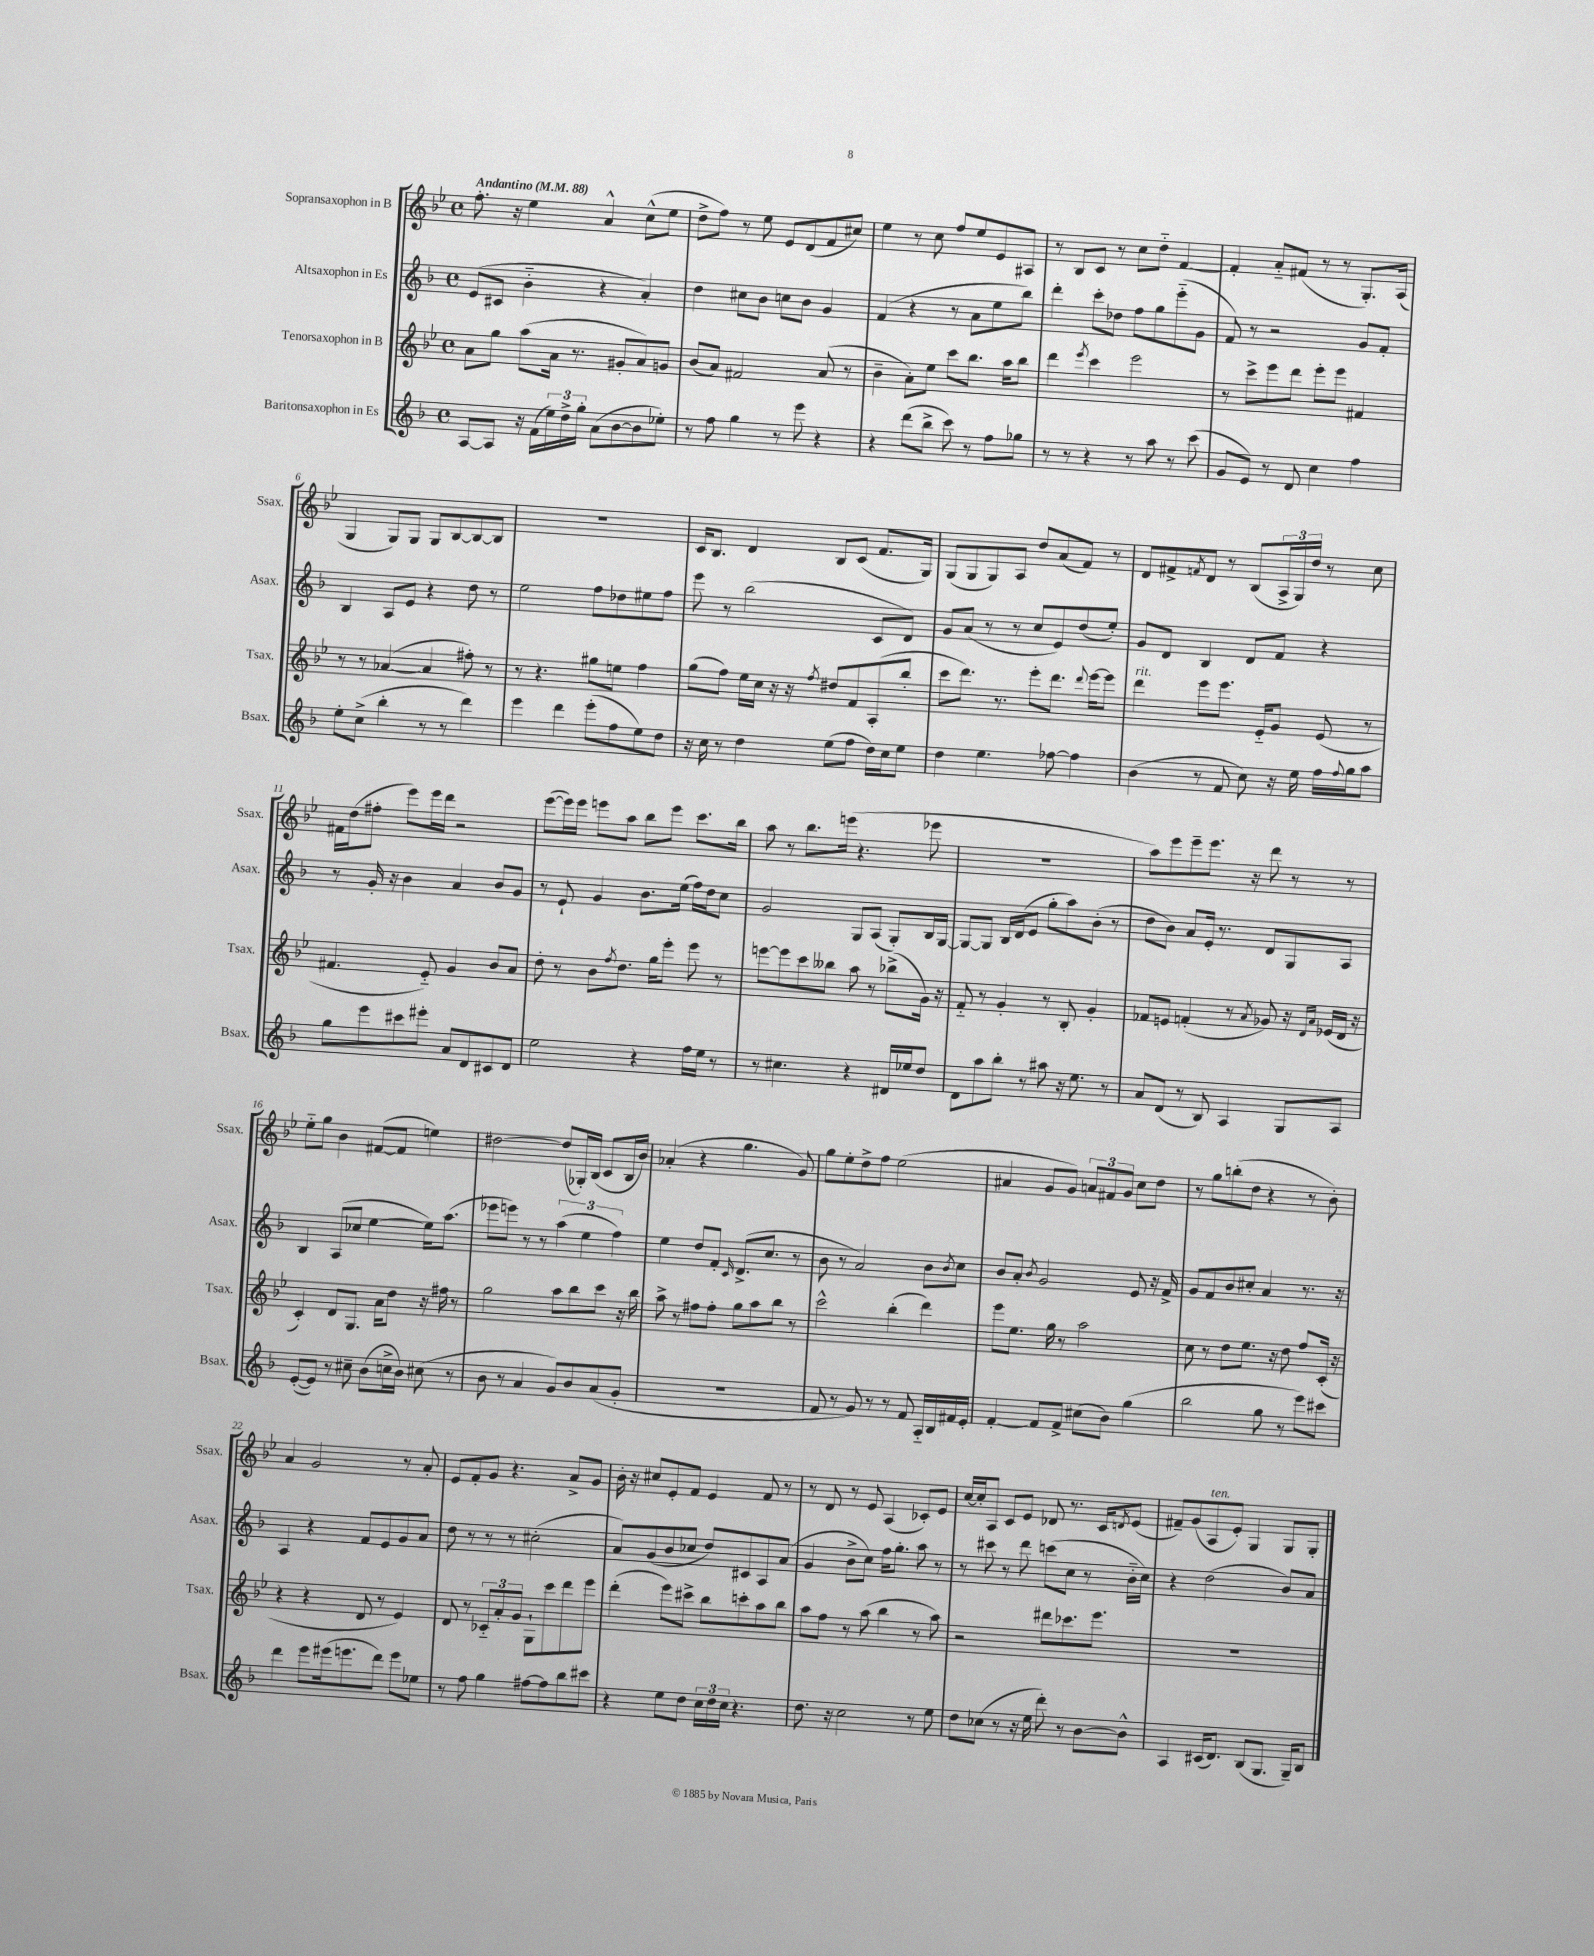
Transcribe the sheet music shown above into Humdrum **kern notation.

**kern	**kern	**kern	**kern
*staff4	*staff3	*staff2	*staff1
*clefG2	*clefG2	*clefG2	*clefG2
*k[b-]	*k[b-e-]	*k[b-]	*k[b-e-]
*M4/4	*M4/4	*M4/4	*M4/4
*met(c)	*met(c)	*met(c)	*met(c)
*MM88	*MM88	*MM88	*MM88
[8A	8a	(8e	8.ff'
8A]	8gg	8c#	.
.	.	.	16r
16r	(8aa	4b-'~	4ee-
(16f	.	.	.
24ee)	16a	.	.
24dd^	.	.	.
.	8.r	.	.
24gg'	.	.	.
(8a	.	4r	4a^^
[8b-	8g#'	.	.
8b-]	8a)	4a')	(8cc^^
8ee-')	8g	.	8ee-
=	=	=	=
8r	(8b-	4dd	8dd^
8ff	8a)	.	8ff)
4gg	2f#	8cc#	8r
.	.	8b-	8ee-
8r	.	8cc	8e-
8eee	.	8b-	(8d
4r	(8a	4g	8f
.	8r	.	8cc#)
=	=	=	=
4r	4b-~	(4f	4ee-
(8ddd	8a')	4r	8r
8bb-^	8ee-	.	8cc
8ccc)	8ccc	8r	8ff
8r	8.bb-	8a	8ee-
8ff	.	8ee	8e-
.	16aa	.	.
8gg-	8bb-	8bb-)	8A#
=	=	=	=
8r	4ddd	4ddd'	8r
8r	.	.	8B-
.	8qeee-	.	.
4r	4ccc	8ccc'	8c
.	.	8dd-	8r
8r	2eee-	8ff	8cc
8aa	.	8gg	8dd'~
8r	.	(8eee'~	[4f
(8ccc	.	8g	.
=	=	=	=
8g	8r	8f)	4f']
8e)	8ccc^	8r	.
8r	8eee-	2r	8a'~
8d	8ddd	.	(8f#
4cc	8eee-'	.	8r
.	8eee-	.	8r
4ff	4f#	8g	8.G')
.	.	8f'	.
.	.	.	(16A
=	=	=	=
8ee'	8r	4B-	4G
(8cc^	8r	.	.
4bb-'	([4a-	8A	8G)
.	.	8e	8G
8r	4a-]	4r	8G
8r	.	.	[8B-
4ddd)	8ff#')	8dd	8B-_
.	8r	8r	8B-]
=	=	=	=
4eee	8r	2ee	1r
.	4.r	.	.
4ddd	.	.	.
(8eee'	8gg#	8ff	.
8ff	8ee	8dd-	.
8ee)	4ff	8ee#	.
8dd	.	8ff	.
=	=	=	=
16r	(8gg	8eee	16c
16cc	.	.	8.B-
8r	8ff)	8r	.
4dd	16ee-	(2bb-	4d
.	16cc	.	.
.	16r	.	.
.	16r	.	.
.	8qff	.	.
(8ee	8dd#	.	8B-
8ff	8f	.	(8c
16dd)	(8A'	8c	8.f
16cc	.	.	.
8ee	8bb-'	8d)	.
.	.	.	16G)
=	=	=	=
4dd	8ccc	8g	(8G
.	8.ddd)	(8a	8G
4.ee	.	8r	8G)
.	8.r	.	.
.	.	8r	8A
.	8eee-'	8cc	8dd
[8ff-	8.ddd	8e)	(8a
4ff-]	.	(8dd	8f)
.	8qqddd	.	.
.	[16eee-	.	.
.	8eee-]	8ee')	8r
=	=	=	=
(4b-	4ddd	8g	8d
.	.	8d	8f#^
.	.	.	8qf
8r	8eee-	4B-	8d
8f	8.eee-	.	8r
8cc)	.	8d	(8B-
.	16e-'~	.	.
16r	8g	8f	24A^
.	.	.	24G)
16ee	.	.	.
.	.	.	24dd
16ff	(8e-	4r	8r
8qqff	.	.	.
16gg	.	.	.
8aa	8r	.	8cc
=	=	=	=
8gg	4.f#	8r	16f#
.	.	.	(16dd
8eee	.	16g'	8ff#'
.	.	16r	.
8ccc#	.	4b-	8eee-)
8eee#'	8e-'~)	.	16eee-
.	.	.	16ddd
8a	4g	4a	2r
8d	.	.	.
8c#	8b-	8b-	.
8d	8a	8g	.
=	=	=	=
2ee	8dd'	8r	([8eee-
.	8r	8e`	16eee-])
.	.	.	16eee-
.	8b-	4g	8eee
.	8qff	.	.
.	8.dd	.	8aa
4r	.	8.b-	8bb-
.	16gg	.	.
.	8eee-'	.	8eee
.	.	(16ee	.
16ff	8eee-	16ff)	8.ccc
16ee	.	16dd	.
8r	8r	8cc	.
.	.	.	16bb-
=	=	=	=
8r	[8eee	2g	8aa
4.cc#	8eee]	.	8r
.	8ccc	.	8.bb-
.	8bb--	.	.
.	.	.	(16eee
4r	8aa	8G	4.r
.	8r	(8A	.
16d#	(8bb-^	8G')	.
16ee-	.	.	.
8dd	16g)	16B-	8eee-
.	16r	[16G	.
=	=	=	=
8d	8f'~	8G_	1r
8aa	8r	8G]	.
8bb-'	4g'	16B-	.
.	.	(16d	.
8r	.	8e	.
8aa#	8r	8gg'	.
16r	8B-'	8aa)	.
8.ee	.	.	.
.	4g'	(8b-'	.
8r	.	8r	.
=	=	=	=
8a	8f-	8dd	8aa)
(8d	8e	8b-)	8eee-
8r	(4f'	8a	8eee-~
8B-)	.	16e'	8.eee-
.	.	8.r	.
4A	8r	.	.
.	.	.	16r
.	8qa	.	.
.	8g-)	8d	8ddd
8G	16r	8G	8r
.	16qqd	.	.
.	16qqa	.	.
.	(16e-	.	.
8A	16d	8A	8r
.	16r	.	.
=	=	=	=
([8e'	4c')	4B-	8ee-'~
8e])	.	.	8gg
8r	8d	(8A	4b-
8cc#~	8.G	8cc-	.
(8b-	.	[4ee	([8f#
.	16a	.	.
16cc^	8dd	.	8f#]
16b-)	.	.	.
(8cc#	16r	16ee])	4ee)
.	16ff#	(8.aa	.
8r	8r	.	.
=	=	=	=
8b-	2gg	8eee-	[2dd#
8r	.	8eee)	.
4a	.	8r	.
.	.	8r	.
8g)	8aa	(6aa	(8dd#]
8b-	8bb-	.	16G-')
.	.	6ee	.
.	.	.	(16B-
(8a	8ccc	.	8c
.	.	6ff)	.
8g'	16r	.	16B-
.	16bb-	.	16b-)
=	=	=	=
1r	8aa^	4ee	(4a-'
.	8r	.	.
.	8ff#	8dd	4r
.	8ff#'	8f'	.
.	.	16qqc	.
.	8gg	(8.d^	4.gg
.	8aa	.	.
.	.	8.cc	.
.	8bb-	.	.
.	8r	8r	8g)
=	=	=	=
8f	2ccc^^	8b-	8gg
8r	.	8r	8ee-'
8g)	.	2a)	8dd^
8r	.	.	8ff
8r	(4bb-'	.	(2ee-
8f	.	.	.
16A'~	4ddd)	8b-	.
16B-	.	.	.
.	.	8qb-	.
16f#	.	8cc	.
16e'	.	.	.
=	=	=	=
[4f'	8eee-	8b-	4a#
.	8.ee-	8a'	.
.	.	8qb-	.
8f]	.	2g	8g
.	16gg	.	.
8f^	8r	.	8g)
(8cc#	2aa	.	12a
.	.	.	12f#
8b-)	.	.	.
.	.	.	12g
(4gg	.	8e	8cc
.	.	16r	8dd
.	.	16f^	.
=	=	=	=
2bb-	8cc	8g	8r
.	8r	8f	8gg
.	8dd	8b-	(8bb'
.	8.ee-	8cc#'	8dd
8gg	.	4a	4r
.	16r	.	.
8r	8dd	.	.
8eee)	8ff	8.r	8r
8ccc#	(16c'	.	8b-')
.	16r	16r	.
=	=	=	=
4ddd	4r	4A	4a
8eee	4r	4r	2g
(16eee#	.	.	.
8.eee	.	.	.
.	8d	8f	.
8ddd)	8r	8e	.
8eee	4e-)	8g	8r
8ee-	.	8a	8a'
=	=	=	=
8r	8d	8dd	8e-
8ff	8r	8r	8f'
4gg	12c-'~	8r	8g
.	12a'	.	.
.	.	8r	4.r
.	12g	.	.
[8ff#	8G`	(2cc#'	.
8ff#]	8ccc	.	.
8bb-	8ddd	.	8a^
8ccc#	8eee-	.	8g
=	=	=	=
4r	(4ddd'	8a)	16b-'
.	.	.	16r
.	.	(8g	8cc#
8ee	8eee-)	8b-	8e-'
8dd	8ccc#^	8cc-	8f
24cc	8bb-	8dd)	4e-
24dd	.	.	.
24cc	.	.	.
4.r	8ccc'	8c#	.
.	8aa	8A	8f
.	8bb-	(8a	8r
=	=	=	=
8.dd	8aa	4g	8r
.	8ff	.	8d
16r	.	.	.
2cc	8r	8b-^	8r
.	(8aa	8cc)	8e-
.	4bb-	16ff	(4A
.	.	8.gg'	.
8r	8r	8aa	8c-')
8ee	8aa)	8r	8e-
=	=	=	=
8dd	2r	8r	[16cc
.	.	.	16cc']
(8cc-	.	8ccc#	8A
8r	.	8r	8c
16r	.	8ddd	8e-
16ee	.	.	.
8ddd')	8ddd#	(8ccc	8d-
8r	8.ccc-	8cc	8.r
[8b-	.	8r	.
.	8.eee-	.	16c
.	.	.	8qd
8b-^^]	.	16b-'~	(8e-
.	.	16cc)	.
=	=	=	=
4A	1r	4r	8f#~)
.	.	.	(8g
(16c#	.	(2dd	8A
8.d)	.	.	.
.	.	.	8e-')
(8B-	.	.	4G
8.G	.	.	.
.	.	8b-)	8G
16G~)	.	.	.
8B-	.	8a	8G'
==	==	==	==
*-	*-	*-	*-
